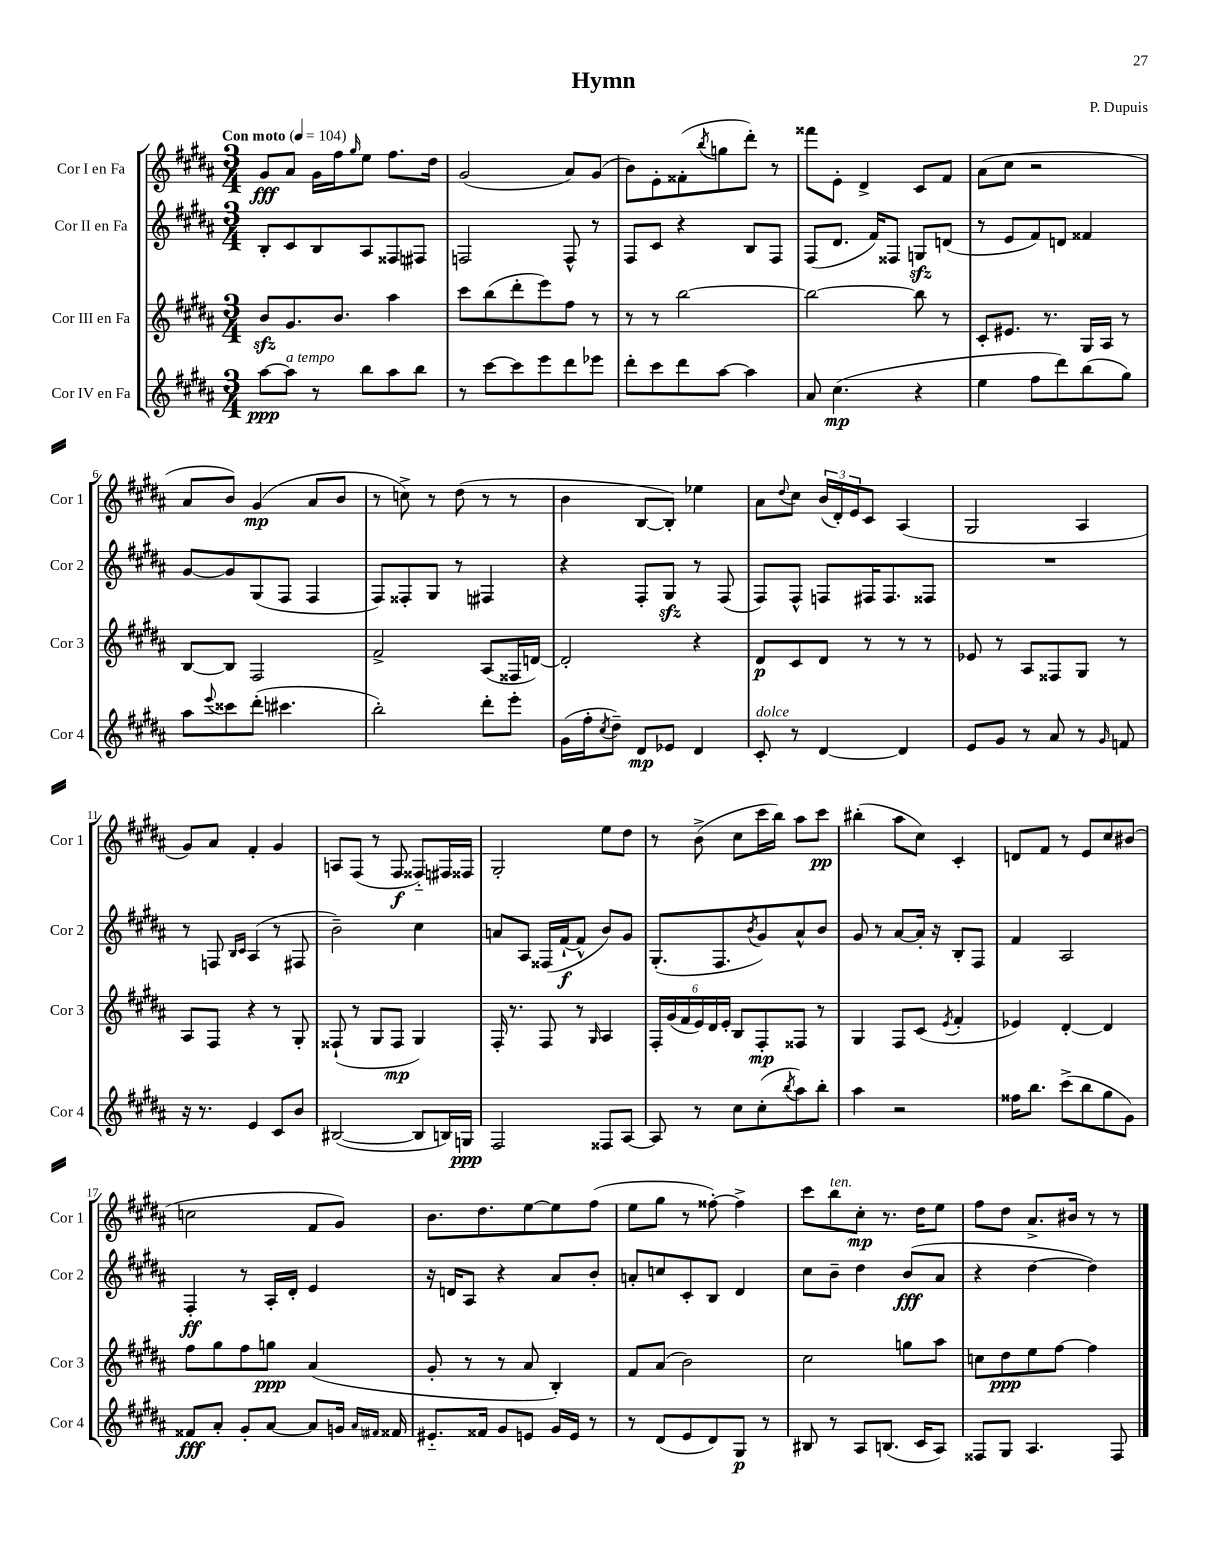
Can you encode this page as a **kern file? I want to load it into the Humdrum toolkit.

**kern	**kern	**kern	**kern
*staff4	*staff3	*staff2	*staff1
*clefG2	*clefG2	*clefG2	*clefG2
*k[f#c#g#d#a#]	*k[f#c#g#d#a#]	*k[f#c#g#d#a#]	*k[f#c#g#d#a#]
*M3/4	*M3/4	*M3/4	*M3/4
*MM104	*MM104	*MM104	*MM104
[8aa#	8b	8B'	8g#
8aa#]	8.g#	8c#	8a#
8r	.	8B	16g#
.	8.b	.	16ff#
.	.	.	16qqgg#
8bb	.	8A#	8ee
8aa#	4aa#	8F##	8.ff#
8bb	.	8F#	.
.	.	.	16dd#
=	=	=	=
8r	8ccc#	2F	(2g#
[8ccc#	(8bb	.	.
8ccc#]	8ddd#'	.	.
8eee	8eee)	.	.
8ddd#	8ff#	8F^^	8a#)
8eee-	8r	8r	(8g#
=	=	=	=
8ddd#'	8r	8F#	8b)
8ccc#	8r	8c#	8e'
8ddd#	[2bb	4r	(8f##'
.	.	.	8qbb
[8aa#	.	.	8gg
4aa#]	.	8B	8ddd#')
.	.	8F#	8r
=	=	=	=
8a#	2bb_	(8F#	8fff##
(4.cc#	.	8.d#	8e'
.	.	.	4d#^
.	.	16f#)	.
.	.	8F##	.
4r	8bb]	8G	8c#
.	8r	(8d	8f#
=	=	=	=
4ee	8c#'	8r	(8a#
.	8.e#	8e	8cc#
8ff#	.	8f#)	2r
.	8.r	.	.
8ddd#)	.	8d	.
(8bb	16G#	4f##	.
.	16A#	.	.
8gg#)	8r	.	.
=	=	=	=
8aa#	[8B	[8g#	8a#
8qqeee	.	.	.
8ccc##	8B]	8g#]	8b)
(8ddd#'	2F#	(8G#	(4g#
4.ccc#	.	8F#	.
.	.	4F#	8a#
.	.	.	8b
=	=	=	=
2bb')	2f#^	8F#)	8r
.	.	8F##'	8cc^)
.	.	8G#	8r
.	.	8r	(8dd#
8ddd#'	(8A#	4F#	8r
8eee'	16F##	.	8r
.	[16d)	.	.
=	=	=	=
(16g#	2d']	4r	4b
16ff#'	.	.	.
8qcc#	.	.	.
8dd#~)	.	.	.
8d#	.	8F#'	[8B
8e-	.	8G#	8B'])
4d#	4r	8r	4ee-
.	.	(8F#	.
=	=	=	=
8c#'	8d#	8F#)	8a#
.	.	.	8qqdd#
8r	8c#	8F#^^	8cc#
[4d#	8d#	8F	(24b
.	.	.	24d#')
.	.	.	24e
.	8r	16F#	8c#
.	.	8.F#	.
4d#]	8r	.	(4A#
.	8r	8F##	.
=	=	=	=
8e	8e-	2.r	2G#
8g#	8r	.	.
8r	8A#	.	.
8a#	8F##	.	.
8r	8G#	.	4A#
16qqg#	.	.	.
8f	8r	.	.
=	=	=	=
16r	8A#	8r	8g#)
8.r	.	.	.
.	8F#	8F	8a#
.	.	16qqB	.
.	.	16qqc#	.
4e	4r	(4A#	4f#'
8c#	8r	8r	4g#
8b	8G#'	8F#	.
=	=	=	=
([2B#	(8F##`	2b~)	8A
.	8r	.	(8F#
.	8G#	.	8r
.	8F##	.	8F#
8B#]	4G#)	4cc#	8F##'~)
16B)	.	.	16F#
16G	.	.	16F##
=	=	=	=
2F#	16F#'	8a	2G#'
.	8.r	.	.
.	.	8A#	.
.	8F#	(16F##	.
.	.	[16f#`	.
.	8r	8f#^^]	.
.	16qqG#	.	.
8F##	4A#	8b)	8ee
[8A#	.	8g#	8dd#
=	=	=	=
8A#]	24F#'	(8.G#'	8r
.	(24g#	.	.
.	24f#	.	.
8r	24e)	.	(8b^
.	24d#	.	.
.	.	8.F#	.
.	24e'	.	.
8cc#	8B	.	8cc#
.	.	8qb	.
(8cc#'	8F#'	8g#)	16ccc#
.	.	.	16bb)
8qbb	.	.	.
8aa#)	8F##	8a#^^	8aa#
8bb'	8r	8b	8ccc#
=	=	=	=
4aa#	4G#	8g#	(4bb#'
.	.	8r	.
2r	8F#	[8a#	8aa#
.	(8c#	16a#']	8cc#)
.	.	16r	.
.	8qe	.	.
.	4f#'	8B'	4c#'
.	.	8F#	.
=	=	=	=
16ff##	4e-)	4f#	8d
8.bb	.	.	.
.	.	.	8f#
(8ccc#^	[4d#'	2A#	8r
8bb	.	.	8e
8gg#	4d#]	.	8cc#
8g#)	.	.	(8b#
=	=	=	=
8f##	8ff#	4F#'	2cc
8a#'	8gg#	.	.
8g#'	8ff#	8r	.
[8a#	8gg	16A#'	.
.	.	16d#'	.
8a#]	(4a#	4e	8f#
16g	.	.	8g#)
16qqa#	.	.	.
16qqf#	.	.	.
16f##	.	.	.
=	=	=	=
8.e#'~	8g#'	16r	8.b
.	.	16d	.
.	8r	8A#	.
16f##	.	.	8.dd#
8g#	8r	4r	.
8e	8a#	.	[8ee
16g#	4B')	8a#	8ee]
16e	.	.	.
8r	.	8b'	(8ff#
=	=	=	=
8r	8f#	8a'	8ee
(8d#	(8a#	8cc	8gg#
8e	2b)	8c#'	8r
8d#)	.	8B	[8ff##')
8G#	.	4d#	4ff##^]
8r	.	.	.
=	=	=	=
8B#	2cc#	8cc#	8ccc#
8r	.	8b~	8bb
8A#	.	4dd#	8cc#'
(8.B	.	.	8.r
.	8gg	(8b	.
16c#	.	.	16dd#
8A#)	8aa#	8a#	8ee
=	=	=	=
8F##	8cc	4r	8ff#
8G#	8dd#	.	8dd#
4.A#	8ee	[4dd#	8.a#^
.	[8ff#	.	.
.	.	.	16b#
.	4ff#]	4dd#])	8r
8F##	.	.	8r
==	==	==	==
*-	*-	*-	*-
